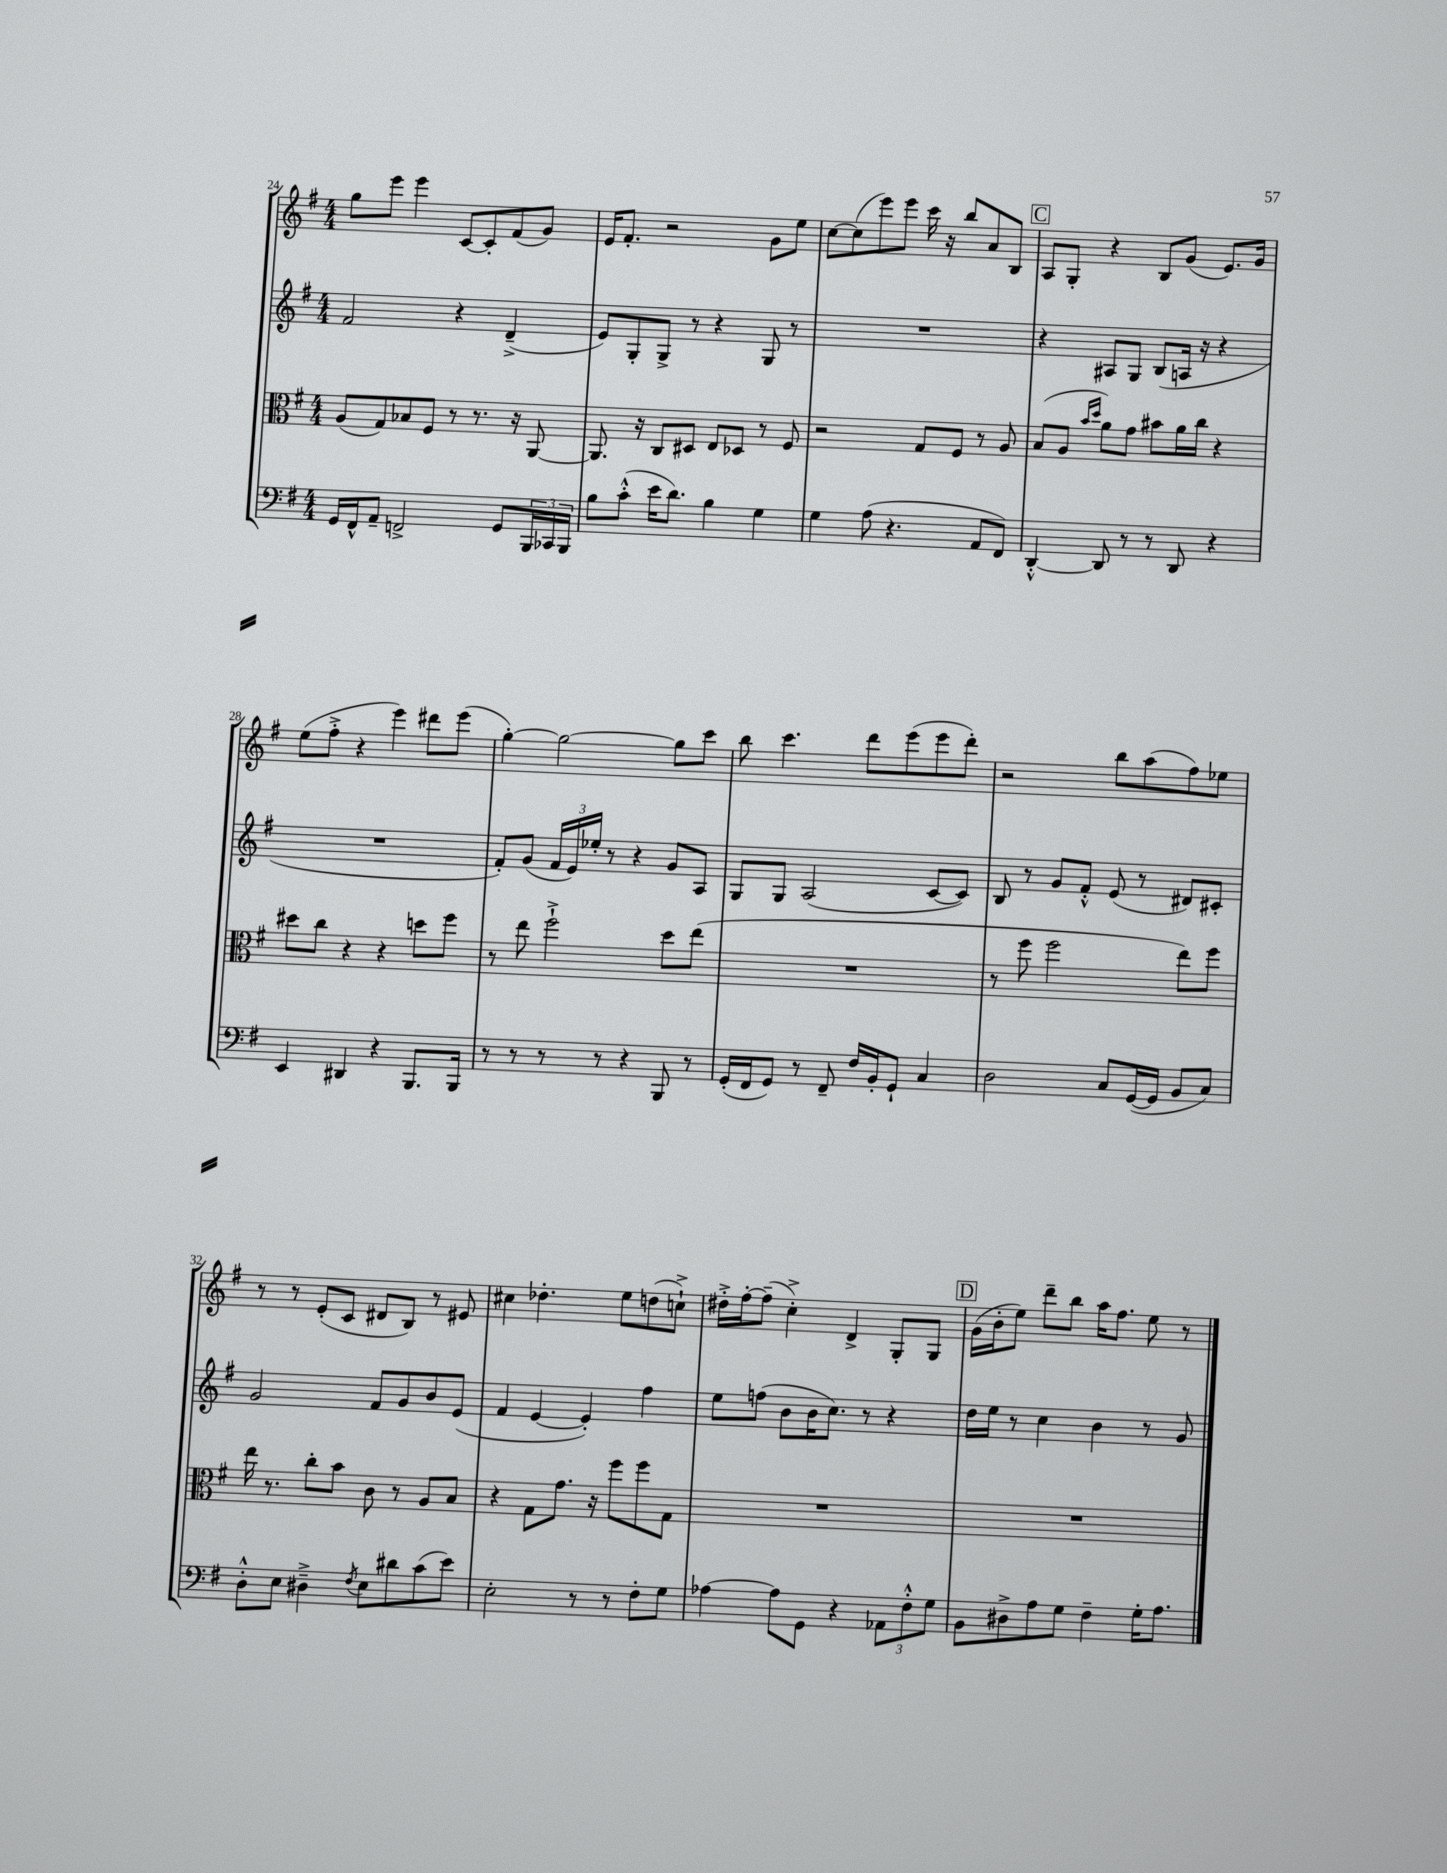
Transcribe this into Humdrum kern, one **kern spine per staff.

**kern	**kern	**kern	**kern
*staff4	*staff3	*staff2	*staff1
*clefF4	*clefC3	*clefG2	*clefG2
*k[f#]	*k[f#]	*k[f#]	*k[f#]
*M4/4	*M4/4	*M4/4	*M4/4
16GG/LL	(8A/L	2f#/	8gg\L
16FF#^^/J	.	.	.
8AA~/J	8G/)	.	8eee\J
2FF^/	8B-/	.	4eee\
.	8F#/J	.	.
.	8r	4r	[8c/L
.	8.r	.	8c'/]
8GG/L	.	(4d~^/	(8f#/
.	16r	.	.
24BBB/L	[8AA/	.	8g/J)
24CC-/	.	.	.
24BBB/JJ	.	.	.
=	=	=	=
8B\L	8.AA/]	8e/L)	16e/LK
.	.	.	8.f#'/J
(8c'^^\J	.	8G'/	.
.	16r	.	.
16e\LK	8C/L	8G^/J	2r
8.d\J)	.	.	.
.	8D#/J	8r	.
4B\	8E/L	4r	.
.	8D-/J	.	.
4G\	8r	8G/	8g\L
.	8F#/	8r	8ee\J
=	=	=	=
4G\	2r	1r	[8cc\L
.	.	.	(8cc\]
(8A\	.	.	8eee\)
4.r	.	.	8eee\J
.	8G/L	.	16ccc\
.	.	.	16r
.	8F#/J	.	8bb/L
8AA/L	8r	.	8a/
8FF#/J)	8A/	.	8B/J
=	=	=	=
[4DD'^^/	(8B/L	4r	8A/L
.	8A/J	.	8G'/J
.	16qqb/LL	.	.
.	16qqdd/JJ	.	.
8DD/]	8a\L)	8A#/L	4r
8r	8g\J	8G/J	.
8r	8b#\L	(8B/L	8B/L
8DD/	16a\L	16A/Jk	(8g/J
.	16cc\JJ	16r	.
4r	4r	4r	8.e/L)
.	.	.	16g/Jk
=	=	=	=
4EE/	8dd#\L	1r	(8ee\L
.	8cc\J	.	8ff#'^\J
4DD#/	4r	.	4r
4r	4r	.	4eee\)
8.BBB/L	8dd\L	.	8ddd#\L
.	8ff#\J	.	(8eee\J
16BBB/Jk	.	.	.
=	=	=	=
8r	8r	8f#'/L)	[4gg'\)
8r	8ee\	(8g/J	.
8r	2ff#`^\	24f#/LL	2gg\_
.	.	24e/)	.
.	.	24ee-'/JJ	.
8r	.	8r	.
4r	.	4r	.
8BBB/	8dd\L	8g/L	8gg\]L
8r	(8ee\J	8A/J	8ccc\J
=	=	=	=
(16GG'/LL	1r	8G/L	8bb\
16FF#/J	.	.	.
8GG/J)	.	8G/J	4.ccc\
8r	.	(2A/	.
8FF#~/	.	.	.
16F#/LL	.	.	8ddd\L
16BB'/J	.	.	.
8GG`/J	.	.	(8eee\
4C/	.	[8c/L	8eee\
.	.	8c/]J)	8ddd'\J)
=	=	=	=
2D\	8r	8B/	2r
.	8ff#\	8r	.
.	2ff#\	8g/L	.
.	.	8f#'^^/J	.
8C/L	.	(8e/	8bb\L
([16GG/L	.	8r	(8aa\
16GG/]JJ	.	.	.
8BB/L	8ee\L)	8d#/L)	8ff#\)
8C/J)	8ff#\J	8c#'/J	8ee-\J
=	=	=	=
8D'^^\L	16ee\	2g/	8r
.	8.r	.	.
8E\J	.	.	8r
4D#~^\	8cc'\L	.	(8e'/L
.	8b\J	.	8c/J
8qF#/	.	.	.
8E\L	8c\	8f#/L	8d#/L
8d#\	8r	8g/	8B/J)
(8c\	8A/L	8b/	8r
8e\J)	8B/J	(8e/J	8e#/
=	=	=	=
2E'\	4r	4f#/	4cc#\
.	8G\L	[4e/	4.dd-'\
.	8.g\J	.	.
8r	.	4e'/])	.
.	16r	.	.
8r	8ff#\L	.	8ee\L
8F#'\L	8ff#\	4ff#\	(8dd\
8G\J	8G\J	.	8cc`^\J)
=	=	=	=
[4A-\	1r	8ee\L	16dd#'^\LL
.	.	.	[16ff#'\J
.	.	(8ff\J	(8ff#~\]J
8A-\]L	.	8b\L	4cc'^\)
8GG\J	.	16b\K	.
.	.	8.cc\J)	.
4r	.	.	4d^/
.	.	8r	.
12AA-\L	.	4r	8G'/L
12F#'^^\	.	.	.
.	.	.	8G/J
12G\J	.	.	.
=	=	=	=
8BB\L	1r	16dd\LL	(16g\LL
.	.	16ee\JJ	16b'\J
8D#^\	.	8r	8ee\J)
8A\	.	4cc\	8ddd~\L
8G\J	.	.	8bb\J
4F#~\	.	4b\	16aa\LK
.	.	.	8.ff#\J
16G'\LK	.	8r	8ee\
8.A\J	.	.	.
.	.	8g/	8r
==	==	==	==
*-	*-	*-	*-
